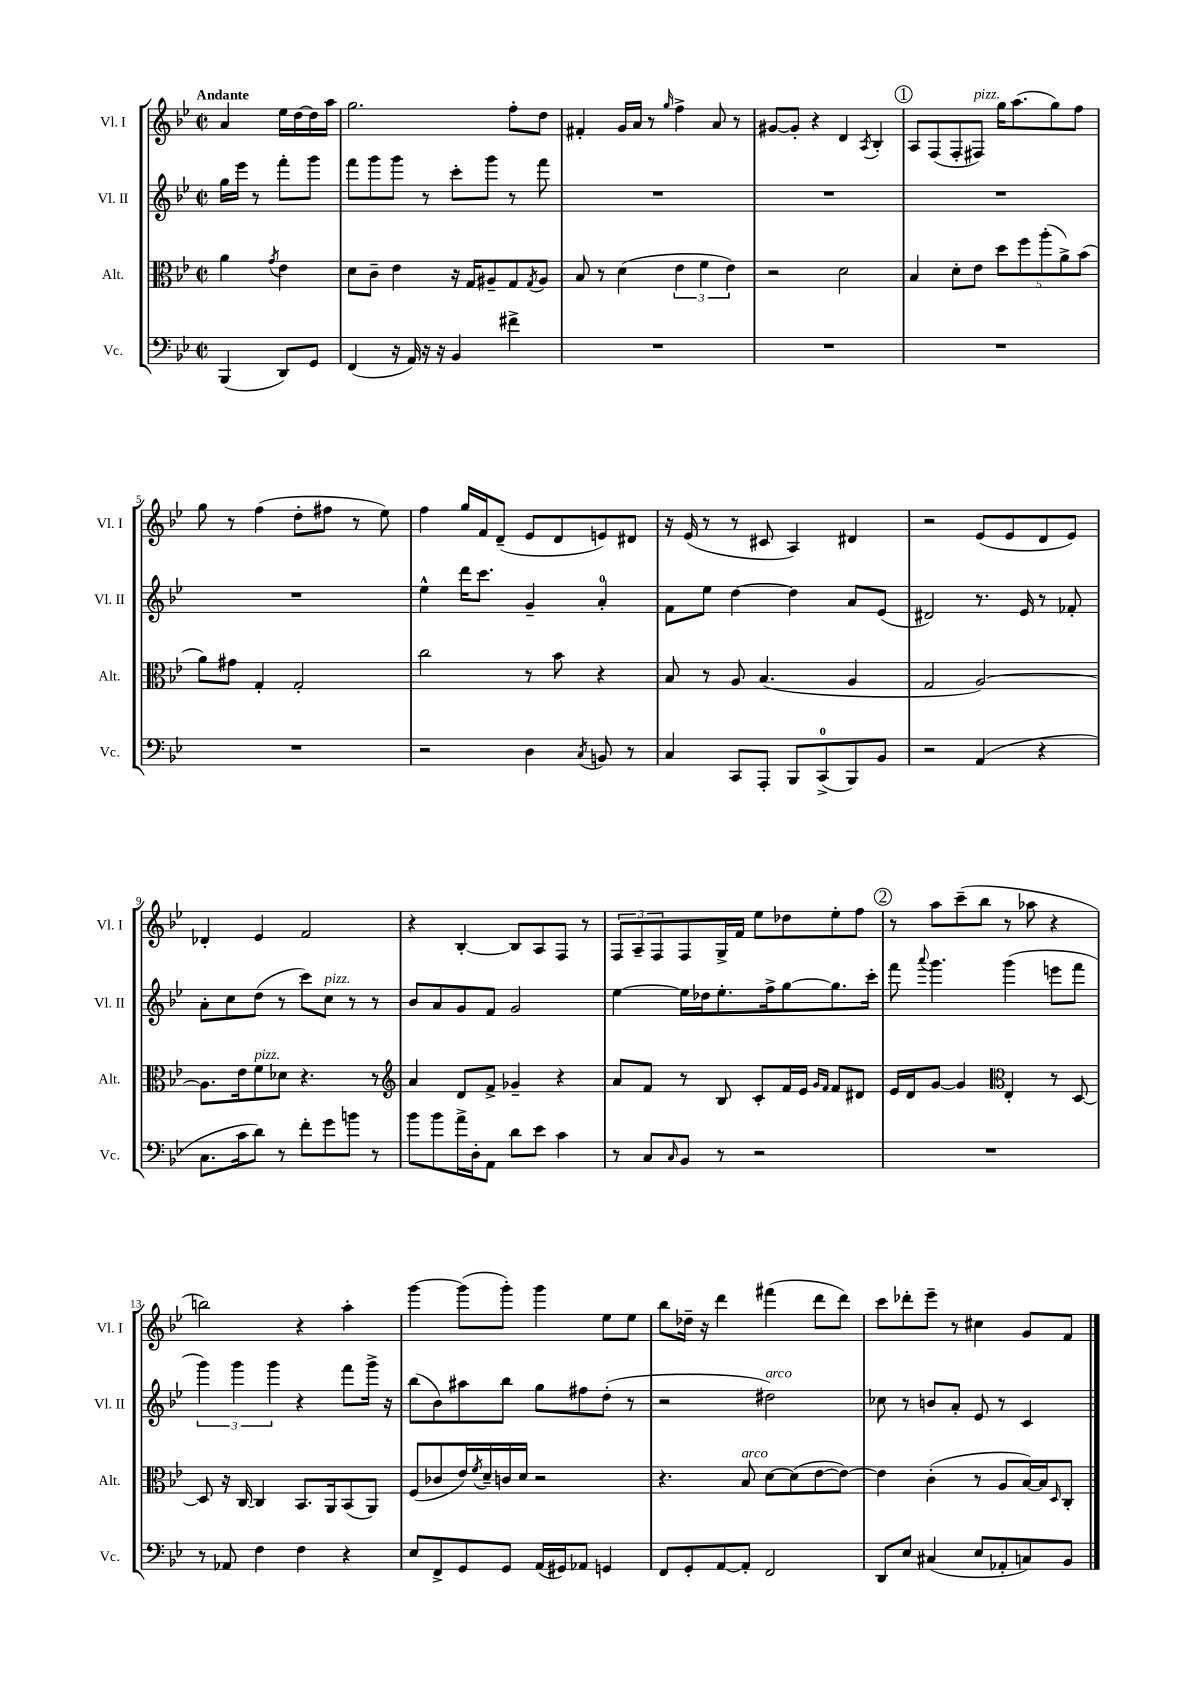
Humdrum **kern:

**kern	**kern	**kern	**kern
*staff4	*staff3	*staff2	*staff1
*clefF4	*clefC3	*clefG2	*clefG2
*k[b-e-]	*k[b-e-]	*k[b-e-]	*k[b-e-]
*M2/2	*M2/2	*M2/2	*M2/2
*met(c|)	*met(c|)	*met(c|)	*met(c|)
(4BBB-/	4a\	16gg\LL	4a/
.	.	16eee-\JJ	.
.	.	8r	.
.	8qg/	.	.
8DD/L)	4e-\	8fff'\L	16ee-\LL
.	.	.	[16dd\
8GG/J	.	8ggg\J	16dd\]
.	.	.	16aa\JJ
=	=	=	=
(4FF/	8d\L	8fff\L	2.gg\
.	8c~\J	8ggg\	.
16r	4e-\	8ggg\J	.
16AA/)	.	.	.
16r	.	8r	.
16r	.	.	.
4BB-/	16r	8ccc'\L	.
.	16G/LK	.	.
.	8A#~/	8ggg\J	.
4f#^\	8G/	8r	8ff'\L
.	8qG/	.	.
.	8A#/J	8fff\	8dd\J
=	=	=	=
1r	8B-/	1r	4f#'/
.	8r	.	.
.	(4d\	.	16g/LL
.	.	.	16a/JJ
.	.	.	8r
.	.	.	16qqgg/
.	6e-\	.	4ff^\
.	6f\	.	.
.	.	.	8a/
.	6e-\)	.	.
.	.	.	8r
=	=	=	=
1r	2r	1r	[8g#/L
.	.	.	8g#'/]J
.	.	.	4r
.	2d\	.	4d/
.	.	.	8qA/
.	.	.	4B-'/
=	=	=	=
1r	4B-/	1r	8A/L
.	.	.	(8F/
.	8d'\L	.	8F'/
.	8e-\J	.	8F#/J)
.	10dd\L	.	16gg\LK
.	.	.	(8.aa\
.	10ff\	.	.
.	(10aa'\	.	.
.	.	.	8gg\)
.	10a^\)	.	.
.	.	.	8ff\J
.	(10b-\J	.	.
=	=	=	=
1r	8a\L)	1r	8gg\
.	8g#\J	.	8r
.	4G'/	.	(4ff\
.	2G'/	.	8dd'\L
.	.	.	8ff#\J
.	.	.	8r
.	.	.	8ee-\)
=	=	=	=
2r	2cc\	4ee-^^\	4ff\
.	.	16ddd\LK	16gg/LL
.	.	8.ccc\J	16f/J
.	.	.	(8d~/J
4D\	8r	4g~/	8e-/L
.	8b-\	.	8d/
8qC/	.	.	.
8BB/	4r	4a'/	8e/)
8r	.	.	8d#/J
=	=	=	=
4C/	8B-/	8f\L	16r
.	.	.	(16e-/
.	8r	8ee-\J	8r
8CC/L	8A/	[4dd\	8r
8AAA'/J	(4.B-/	.	8c#/
8BBB-/L	.	4dd\]	4A/)
(8CC^/	.	.	.
8BBB-/)	4A/	8a/L	4d#/
8BB-/J	.	(8e-/J	.
=	=	=	=
2r	2G/	2d#/)	2r
(4AA/	[2A/)	8.r	(8e-/L
.	.	.	8e-/
.	.	16e-/	.
4r	.	8r	8d/
.	.	8f-'/	8e-/J)
=	=	=	=
8.C\L	8.A\]L	8a'\L	4d-'/
.	.	8cc\	.
16c\k	16e-\k	.	.
8d\J)	8f\	(8dd\J	4e-/
8r	8d-\J	8r	.
8f'\L	4.r	8ccc\L)	2f/
8g\	.	8cc\J	.
8b\J	.	8r	.
8r	8r	8r	.
=	=	=	=
*	*clefG2	*	*
8b-\L	4a/	8b-/L	4r
8b-\	.	8a/	.
16a^\L	8d/L	8g/	[4B-'/
16D'\J	.	.	.
8AA\J	8f^/J	8f/J	.
8d\L	4g-~/	2g/	8B-/]L
8e-\J	.	.	8A/
4c\	4r	.	8F/J
.	.	.	8r
=	=	=	=
8r	8a/L	[4ee-\	12F/L
.	.	.	12A~/
8C/L	8f/J	.	.
.	.	.	12F/
16qqC/	.	.	.
8BB-/J	8r	16ee-\]LL	8F/
.	.	16dd-\J	.
8r	8B-/	8.ee-'\	16G^/L
.	.	.	16f/JJ
2r	8c'/L	.	8ee-\L
.	.	16ff^\k	.
.	16f/L	[8gg\	8dd-\
.	16e-/JJ	.	.
.	16qqg/LL	.	.
.	16qqf/JJ	.	.
.	8f/L	8.gg\]	8ee-'\
.	8d#/J	.	8ff\J
.	.	16ccc'\Jk	.
=	=	=	=
1r	16e-/LL	8fff\	8r
.	16d/J	.	.
.	.	8qqaaa/	.
.	[8g/J	4.ggg\	8aa\L
.	4g/]	.	(8ccc~\
.	.	.	8bb-\J
*	*clefC3	*	*
.	4E-'/	(4ggg\	8r
.	.	.	8aa-\
.	8r	8eee\L	4r
.	[8D/	8fff\J	.
=	=	=	=
8r	8D/]	6ggg\)	2bb\)
8AA-/	16r	.	.
.	.	6ggg\	.
.	[16C/	.	.
4F\	4C/]	.	.
.	.	6ggg\	.
4F\	8.BB-/L	4r	4r
.	16AA/k	.	.
4r	(8BB-/	8fff\L	4aa'\
.	8AA/J)	16ggg^\Jk	.
.	.	16r	.
=	=	=	=
8E-/L	(8F/L	(8bb-\L	[4ggg\
8FF^/	8c-/	8b-\)	.
8GG/	16e-/L)	8aa#\	(8ggg\]L
.	8qf/	.	.
.	16d~/	.	.
8GG/J	16c/	8bb-\J	8ggg'\J)
.	16d/JJ	.	.
(16AA/LL	2r	8gg\L	4ggg\
16GG#/J)	.	.	.
8AA-/J	.	8ff#\	.
4GG/	.	(8dd'\J	8ee-\L
.	.	8r	8ee-\J
=	=	=	=
8FF/L	4.r	2r	8bb-\L
8GG'/	.	.	16dd-~\Jk
.	.	.	16r
[8AA/	.	.	4ddd\
8AA'/]J	8B-/	.	.
2FF/	[8d\L	2dd#\)	(4fff#\
.	(8d\]	.	.
.	[8e-\	.	8ddd\L
.	8e-\_J)	.	8ddd\J)
=	=	=	=
8DD/L	4e-\]	8cc-\	8ccc\L
8E-/J	.	8r	8ddd-'\
(4C#/	(4c'\	8b/L	8eee-~\J
.	.	8a'/J	8r
8E-/L	8r	8e-/	4cc#\
8AA-'/	8A/L	8r	.
8C/)	[16B-/L)	4c/	8g/L
.	16B-/]J	.	.
.	16qqD/	.	.
8BB-/J	8C'/J	.	8f/J
==	==	==	==
*-	*-	*-	*-
